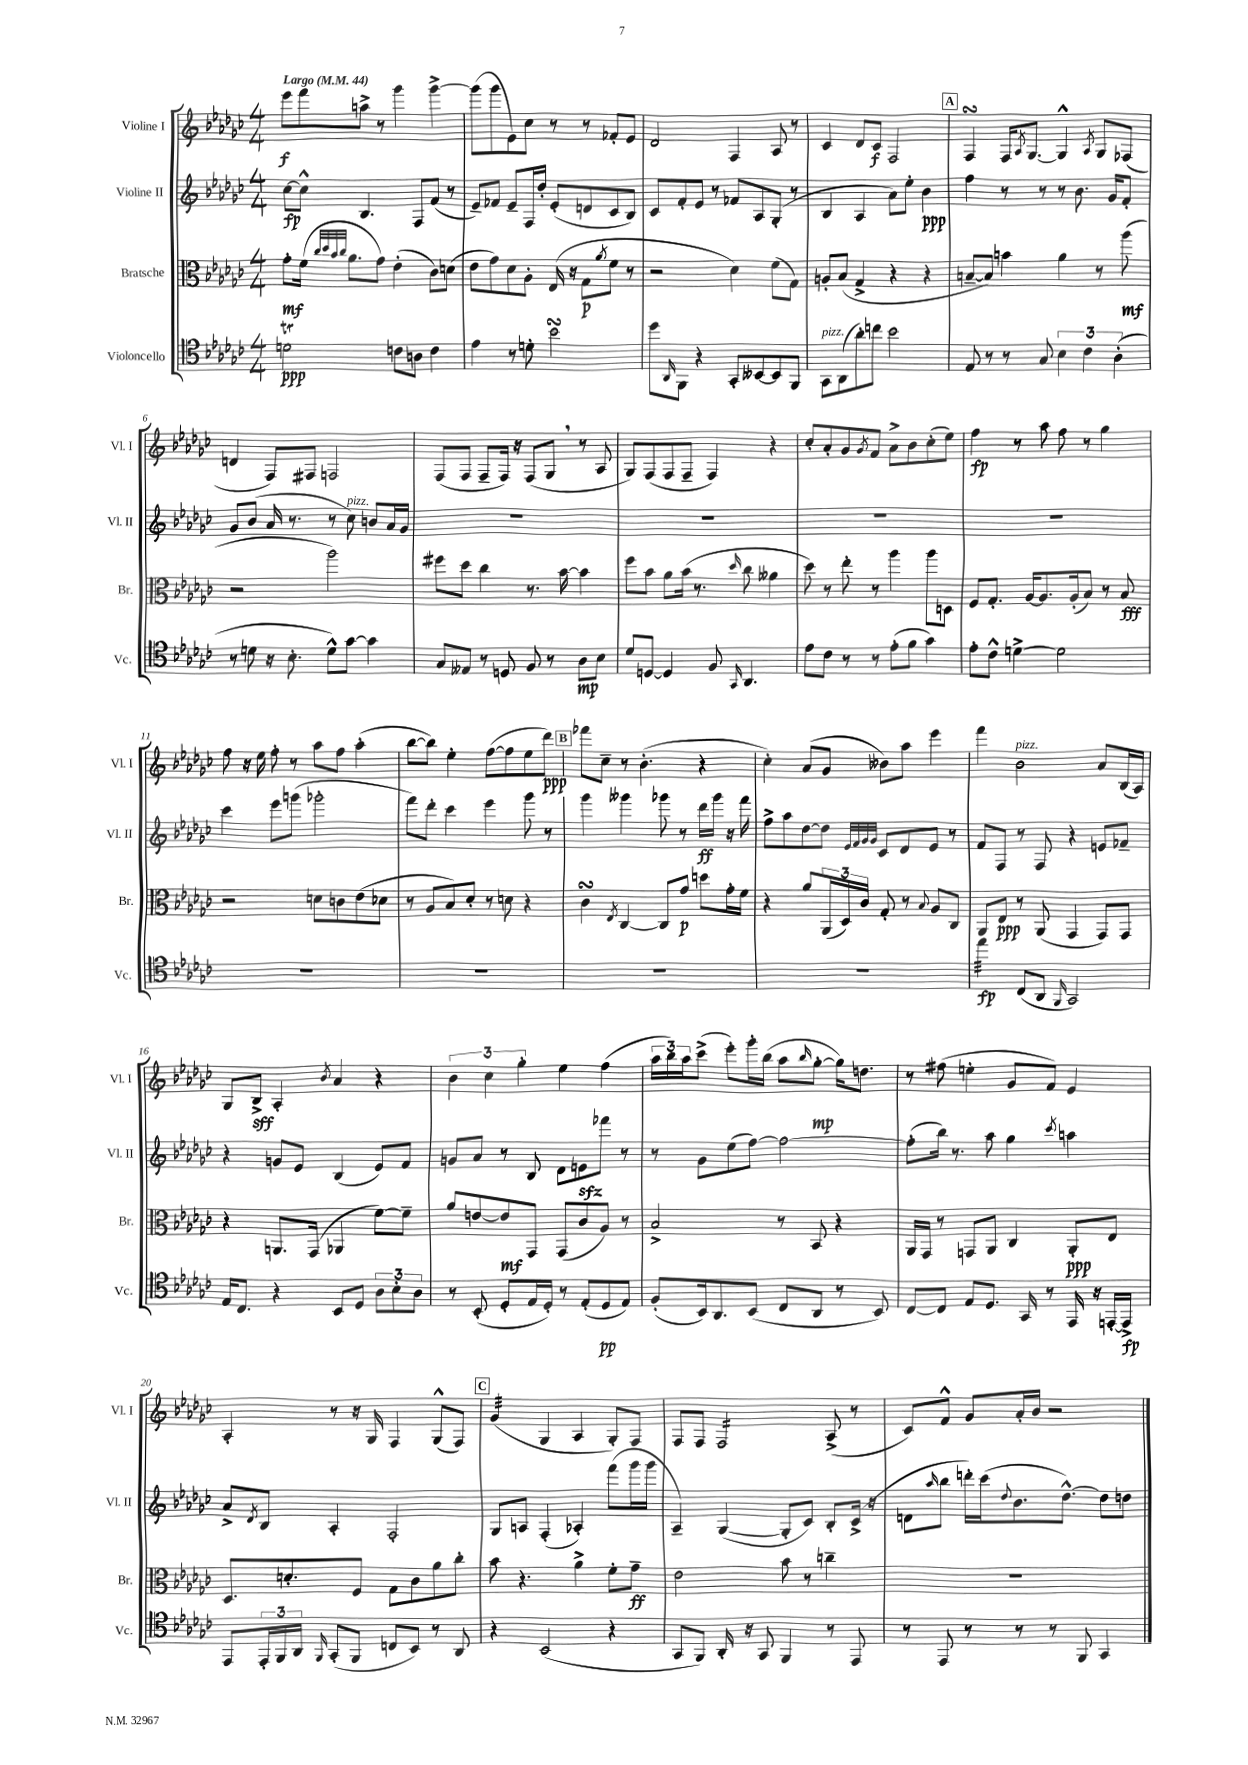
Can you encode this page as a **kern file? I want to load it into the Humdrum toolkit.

**kern	**kern	**kern	**kern
*staff4	*staff3	*staff2	*staff1
*clefC4	*clefC3	*clefG2	*clefG2
*k[b-e-a-d-g-c-]	*k[b-e-a-d-g-c-]	*k[b-e-a-d-g-c-]	*k[b-e-a-d-g-c-]
*M4/4	*M4/4	*M4/4	*M4/4
*MM44	*MM44	*MM44	*MM44
2d\	8g-'\L	[8cc-\L	8eee-\L
.	(16f\Jk	8cc-^^\]J	8fff\
.	32qqcc-/LLL	.	.
.	32qqdd-/	.	.
.	32qqb-/	.	.
.	32qqcc-/JJJ	.	.
.	8.a-\L	.	.
.	.	4.B-/	8aa^\J
.	8g-\J)	.	8r
8c\L	(4e-'\	.	4ggg-\
8A\J	.	8F/L	.
4c\	8c-\L)	(8f/J	[4ggg-^\
.	(8d\J	8r	.
=	=	=	=
4e-\	8e-\L	8e-~/L)	(8ggg-\]L
.	8g-\)	8f-/J	8ggg-\
8r	8d-\	8e-~/L	8e-\)
8d'\	8A-'\J	16F/L	8cc-\J
.	.	16dd-'/JJ	.
2b-\	(16E-/	(8e-'/L	8r
.	16r	.	.
.	8G-\L	8d/	8r
.	8qa-/	.	.
.	8f\J	8c-/	8f-'/L
.	8r	8B-/J)	8e-/J
=	=	=	=
8dd-\L	2r	8c-/L	2d-/
16qqAA-/	.	.	.
8FF\J	.	8f'/	.
4r	.	8e-/J	.
.	.	8r	.
8GG-'/L	4d-\)	8f-/L	4F/
[8BB--/	.	8A-/	.
8BB--/]	(8f\L	(8G-'/J	8A-/
8FF/J	8G-\J)	8r	8r
=	=	=	=
8GG-\L	8A'/L	4B-/	4c-/
(8AA-\	(8B-/J	.	.
8a-'\)	4G-^/	4A-/	8d-/L
8cc\J	.	.	8c-/J
2b-\	4r	8a-\L)	2F/
.	.	8ee-'\J	.
.	4r	4b-\	.
=	=	=	=
8E-/	[8B~/L	4ff\	4F/
8r	8B/]J)	.	.
8r	4b\	8r	16F/LK
.	.	.	8qA-/
.	.	.	[8.G-/J
8G-/	.	8r	.
6B-\	4a-\	8r	4G-^^/]
.	.	8.b-\	.
6c-\	.	.	.
.	.	.	8qA-/
.	8r	.	8G-/L
.	.	16g-/LK	.
(6A-'\	.	.	.
.	(8aa-\	8f'/J	(8F-/J
=	=	=	=
8r	2r	8g-/L	4d/
8d\	.	(8b-/J	.
16r	.	16a-/	8F/L)
8.B-'\	.	8.r	.
.	.	.	8F#/J
8d^^\L)	2aa-\)	8r	2F/
[8g-\J	.	8cc-\)	.
4g-\]	.	8b/L	.
.	.	16a-/L	.
.	.	16g-/JJ	.
=	=	=	=
8G-/L	8ff#\L	1r	(8F/L
8E--/J	8dd-\J	.	8F/J
8r	4cc-\	.	8F~/L
8D/	.	.	16F/Jk)
.	.	.	16r
8F/	8.r	.	(8F/L
8r	.	.	8G-/J
.	[16b-\	.	.
8A-\L	4b-\]	.	8r
8B-\J	.	.	8A-/
=	=	=	=
8d-/L	8ff\L	1r	8G-/L)
[8D/J	8b-\J	.	(8F/
4D/]	8a-\L	.	8F/
.	(16b-\Jk	.	8F~/J
.	8.r	.	.
8F/	.	.	4F/)
16qqGG-/	16qqdd-/	.	.
4.AA-/	8cc-\	.	.
.	4a--\	.	4r
=	=	=	=
8e-\L	8dd-\)	1r	8cc-'/L
8c-\J	8r	.	8a-'/
8r	8ee-'\	.	8g-/
.	.	.	8qg-/
8r	8r	.	8f/J
(8e-'\L	4aa-\	.	8a-^\L
8f\J	.	.	8b-\
4g-\)	8aa-\L	.	(8cc-'\
.	8D\J	.	8ee-\J)
=	=	=	=
8e-'\L	8F/L	1r	4ff\
8c-^^\J	8.G-'/J	.	.
[4d^\	.	.	8r
.	[16A-/LK	.	.
.	8.A-/]	.	8aa-\
2d\]	.	.	8ff\
.	(16A-'/k	.	.
.	8B-/J)	.	8r
.	8r	.	4gg-\
.	8B-/	.	.
=	=	=	=
1r	2r	4ccc-\	8ff\
.	.	.	16r
.	.	.	16ee-\
.	.	8eee-\L	8ff'\
.	.	(8ggg\J	8r
.	8d\L	2ggg-'\	8aa-\L
.	8c\	.	8ff\J
.	(8e-\	.	(4aa-'\
.	8d-\J	.	.
=	=	=	=
1r	8r	8fff\L)	[8bb-\L
.	8A-/L	8ddd-'\J	8bb-\]J)
.	8B-/)	4ccc-\	4ee-'\
.	8d-'/J	.	.
.	8r	4eee-\	([8ff\L
.	8d\	.	8ff\]
.	4r	8ggg-\	8ee-\
.	.	8r	8ddd-\J)
=	=	=	=
1r	4c-\	4ggg-\	8fff-\L
.	.	.	8cc-~\J
.	8qE-/	.	.
.	[4C-/	4ggg--\	8r
.	.	.	(4.b-'\
.	8C-/]L	8ggg-\	.
.	8g-/J	8r	.
.	8dd\L	16ddd-\LL	4r
.	.	16ggg-\JJ	.
.	16g-'\L	16r	.
.	16f\JJ	16fff\	.
=	=	=	=
1r	4r	8ff^\L	4cc-'\)
.	.	8aa-\	.
.	8a-/L	[8dd-\	(8a-/L
.	(24AA-/L	8dd-\]J	8g-/J
.	24D-/)	.	.
.	24c-/JJ	.	.
.	.	32qqe-/LLL	.
.	.	32qqf/	.
.	.	32qqg-/	.
.	.	32qqg-/JJJ	.
.	8G-'/	8c-/L	8b--\L)
.	8r	8d-/	8aa-\J
.	8qqB-/	.	.
.	8A-/L	8e-/J	4eee-\
.	8C-/J	8r	.
=	=	=	=
4ee-\	8AA-/L	8f/L	4fff\
.	8E-/J	8F/J	.
(8C-/L	8r	8r	2b-\
8AA-/J	(8AA-/	8F/	.
16qqFF/	.	.	.
2GG-/)	4GG-/	4r	.
.	8GG-/L)	8e/L	8a-/L
.	8GG-/J	8f-~/J	(16B-/L
.	.	.	16A-/JJ)
=	=	=	=
16E-/LK	4r	4r	8G-/L
8.C-/J	.	.	.
.	.	.	8B-^/J
4r	8.AA/L	8g/L	4A-'/
.	.	8e-/J	.
.	(16GG-/Jk	.	.
.	.	.	8qb-/
8BB-/L	4AA-/	(4B-/	4a-/
8D-/J	.	.	.
12A-\L	[8f\L)	8e-/L)	4r
12B-'\	.	.	.
.	8f~\]J	8f/J	.
12A-\J	.	.	.
=	=	=	=
8r	8a-/L	8g/L	6b-\
(8BB-'/	[8e/	8a-/J	.
.	.	.	6cc-\
8D-'/L	8e/]	8r	.
.	.	.	6gg-'\
16E-/L	8GG-/J	8B-/	.
16D-'/JJ)	.	.	.
8r	(8GG-/L	8d-\L	4ee-\
(8E-'/L	8c-/	8e\	.
8D-/	8A-/J)	8fff-\J	(4ff\
8E-/J)	8r	8r	.
=	=	=	=
(8F'/L	2B-^/	8r	24aa-\LL
.	.	.	24bb-\)
.	.	.	24aa-\J
16BB-/k)	.	8g-\L	(8ccc-^\J
8.AA-/	.	.	.
.	.	(8ee-\	8eee-'\L)
(8BB-/J	.	[8ff\J)	16ggg-'\L
.	.	.	(16bb-\JJ
8C-/L	8r	2ff\_	8aa-\L
.	.	.	16qqbb-/
8AA-/J	8BB-/	.	[8gg-'\J
8r	4r	.	16gg-\]LK)
.	.	.	8.dd\J
8BB-/)	.	.	.
=	=	=	=
[8C-/L	16AA-/LL	(8ff'\]L	8r
.	16GG-/JJ	.	.
8C-/]J	8r	16bb-\Jk)	(8ff#\
.	.	8.r	.
8E-/L	8GG/L	.	4ee'\
8.D-/J	8AA-/J	8aa-\	.
.	4C-/	4gg-\	8g-/L
16GG-/	.	.	.
8r	.	.	8f/J)
.	.	8qccc-/	.
16EE-/	8AA-'/L	4aa\	4e-/
16r	.	.	.
[16EE'/LL	8E-/J	.	.
16EE^/]JJ	.	.	.
=	=	=	=
8EE-/L	8.D-/L	8a-^/L	4A-'/
.	.	8qd-/	.
24EE-'/L	.	8B-/J	.
24FF/	.	.	.
.	8.d'/	.	.
24AA-/JJ	.	.	.
16qqFF/	.	.	.
(8GG-'/L	.	4A-'/	8r
8FF/J	8F/J	.	16r
.	.	.	16G-/
8C/L	8G-\L	2F'/	4F/
8BB-/J)	8c-\	.	.
8r	8a-\	.	(8G-^^/L
8AA-/	8cc-'\J	.	8F/J)
=	=	=	=
4r	8b-\	8G-/L	(4g-/
.	4.r	8A/J	.
(2BB-/	.	(4F'/	4G-/
.	4a-^\	4A-'/)	4A-/
4r	8f'\L	(8fff\L	8G-'/L)
.	8g-~\J	16ggg-\L	8F/J
.	.	16ggg-\JJ	.
=	=	=	=
8GG-/L	2e-\	4A-~/)	8F/L
8FF/J)	.	.	8F/J
16AA-'/	.	([4G-/	2F/
16r	.	.	.
8GG-/	.	.	.
4FF/	8b-\	8G-'/]L	.
.	8r	8c-/J)	.
8r	4cc~\	8B-'/L	(8A-^/
8EE-/	.	(16c-^/Jk	8r
.	.	16r	.
=	=	=	=
8r	1r	8d\L	8c-/L)
.	.	16qqaa-/	.
8EE-/	.	8bb-\J	8f^^/J
8r	.	16ddd'\LL)	8g-/L
.	.	(16ccc-\J	.
.	.	8qqdd-/	.
8r	.	8.b-\	16a-'/L
.	.	.	16b-/JJ
8r	.	.	2r
.	.	[8.dd-^^\J)	.
8FF/	.	.	.
4GG-/	.	8dd-\]L	.
.	.	8dd\J	.
==	==	==	==
*-	*-	*-	*-
